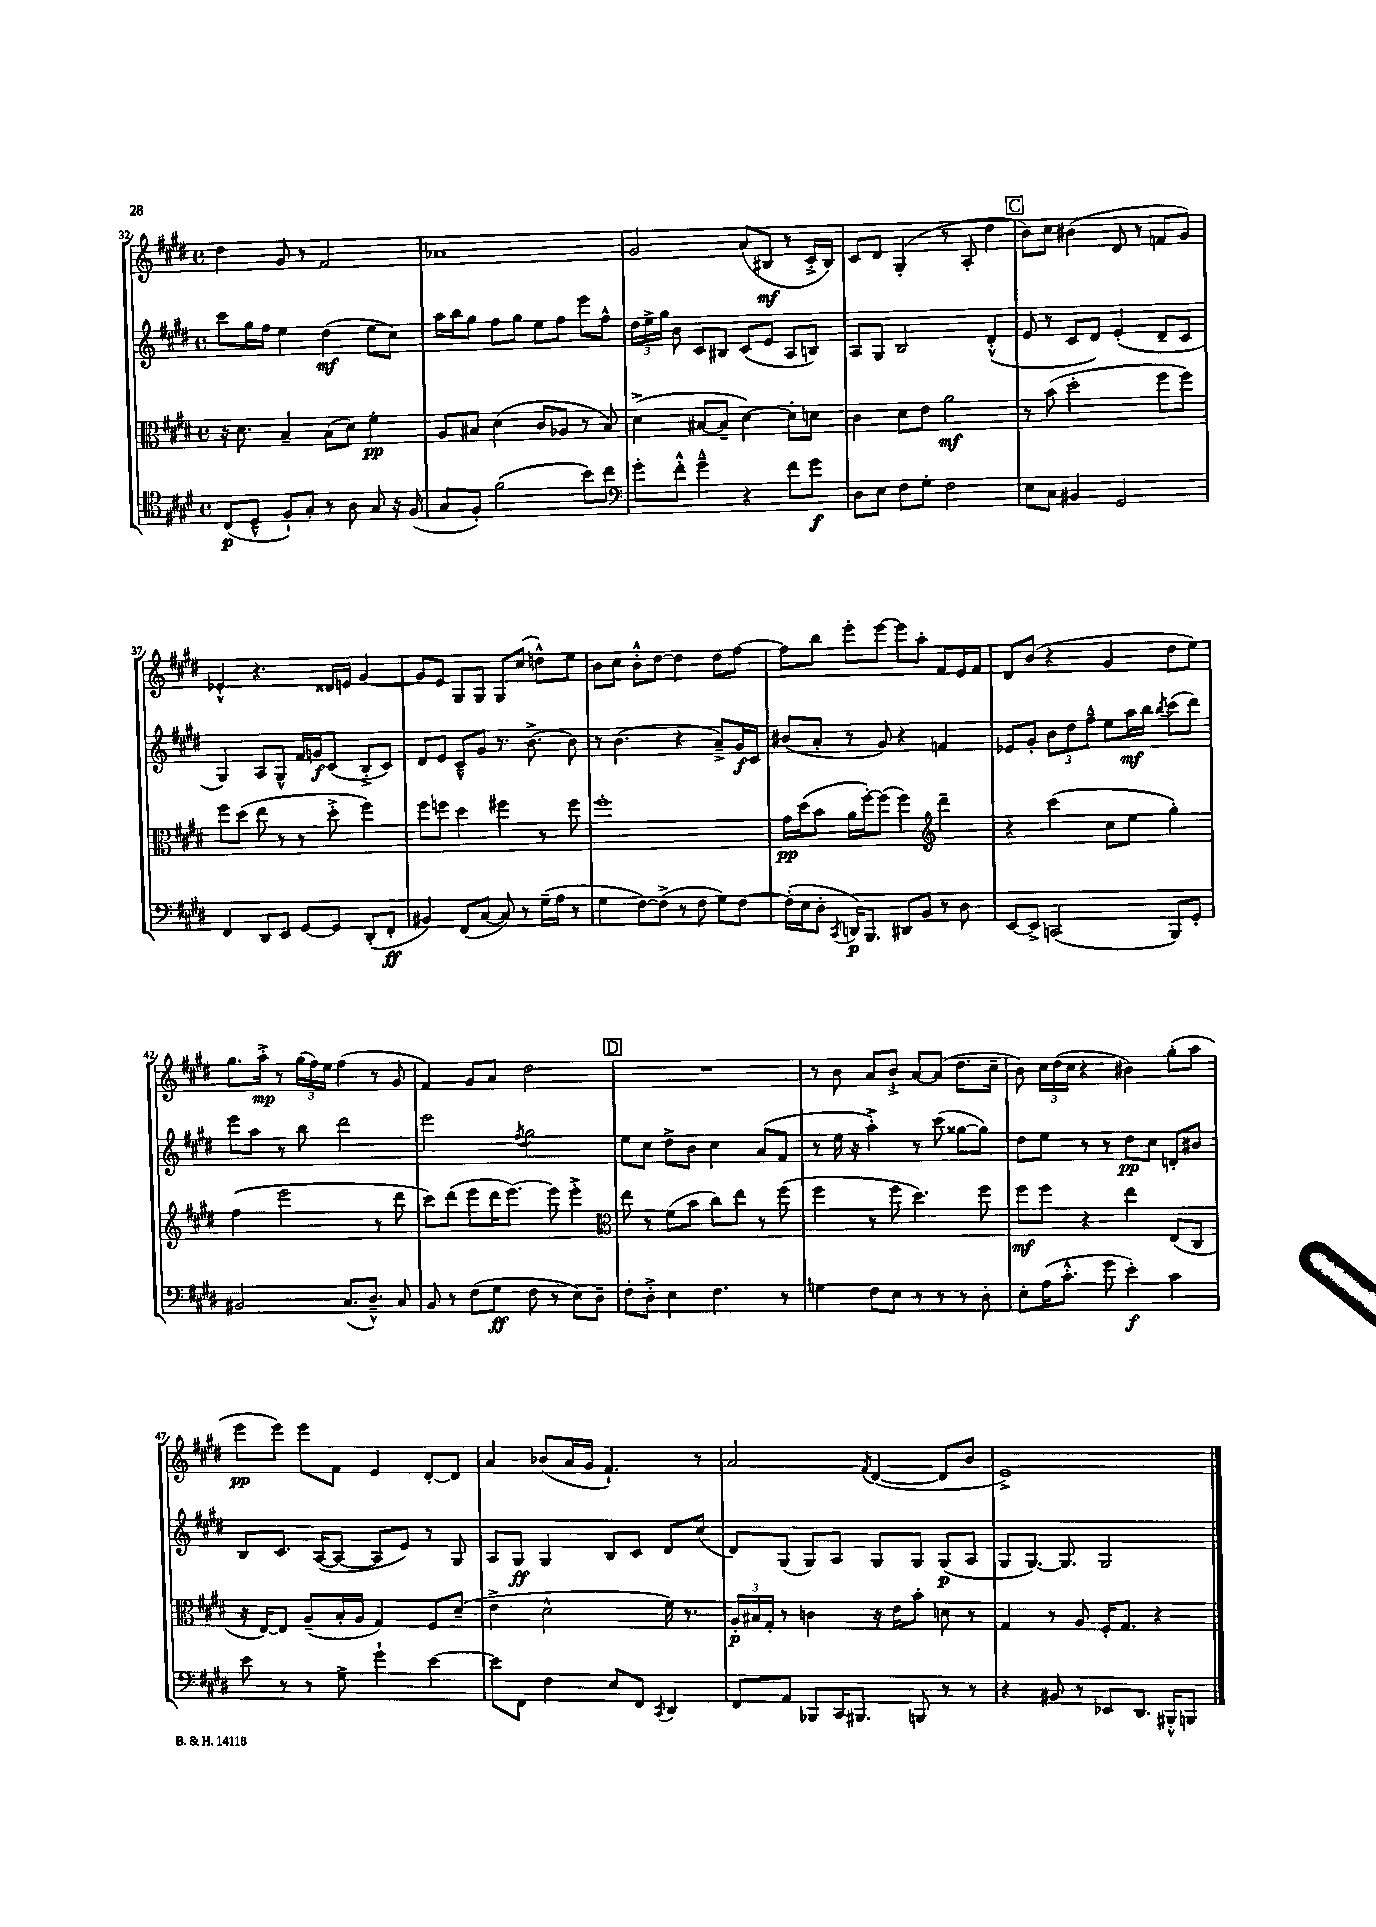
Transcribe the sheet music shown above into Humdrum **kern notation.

**kern	**kern	**kern	**kern
*staff4	*staff3	*staff2	*staff1
*clefC4	*clefC3	*clefG2	*clefG2
*k[f#c#g#d#]	*k[f#c#g#d#]	*k[f#c#g#d#]	*k[f#c#g#d#]
*M4/4	*M4/4	*M4/4	*M4/4
*met(c)	*met(c)	*met(c)	*met(c)
(8C#	16r	8ccc#	4dd#
.	8.d#	.	.
8D#~^^	.	16gg#	.
.	.	16ff#	.
8F#`)	4B~	4ee	8g#
8G#'	.	.	8r
8r	(8B	(4dd#	2f#
8A	8d#)	.	.
8G#	4f#'	8ee	.
16r	.	8cc#)	.
(16F#	.	.	.
=	=	=	=
8G#	8A	16aa	1a-
.	.	16bb	.
8F#')	8B#	8gg#	.
(2f#	(4d#	8ff#	.
.	.	8gg#	.
.	8c#	8ee	.
.	8A-	8ff#	.
8b)	8r	8eee	.
8cc#	8B#)	8ff#^^	.
=	=	=	=
*clefF4	*	*	*
8g#'	(4d#^	24dd#	2g#
.	.	24ee^	.
.	.	24gg#	.
8f#'^^	.	8b	.
4g#~^^	[8B#	8c#	.
.	8B#~]	8B#	.
4r	[4d#)	(8c#	(8a
.	.	8e	8B#
8f#	8d#']	8A	8r
8g#	8d	8B)	16c#'^
.	.	.	16B#)
=	=	=	=
8D#	4c#	8A	8c#
8E	.	8G#	8d#
8F#	8d#	2B	(4G#'
8G#'	8e	.	.
2F#	2a	.	8r
.	.	.	8A'
.	.	(4d#'^^	4dd#
=	=	=	=
8E	8r	8e	8b)
8C#	(8b	8r	8cc#
4BB#	2dd#'	8c#	(4b#
.	.	8d#)	.
2GG#	.	(4e'	8d#
.	.	.	8r
.	8ff#	8d#~	8f
.	8ff#)	8c#	8g#)
=	=	=	=
4FF#	8ff#	4G#)	4e-'^^
.	(8dd#	.	.
8DD#	8ee	8A	4.r
8EE	8r	8G#^^	.
[8GG#	8r	16f#	.
.	.	16g	.
8GG#]	8dd#'^	(8c#	16d##
.	.	.	16e
(8DD#'	4ff#)	8B'^	[4g#
8FF#'	.	8c#)	.
=	=	=	=
4BB#)	8ff#	8d#	8g#]
.	8ff	8e	8e
(8FF#	4dd#	8c#~^^	8G#
[8C#	.	8g#	8G#
8C#])	4ff#	8.r	8G#
8r	.	.	(8cc#
.	.	[8.b^	.
(16G#~	8r	.	8dd^^)
16A	.	.	.
8r	8ff#	8b]	8ee
=	=	=	=
4G#	1ff#'	8r	8b
.	.	(4.b	8cc#
[8F#)	.	.	8b'^^
(8F#^]	.	.	[8dd#
8r	.	4r	4dd#]
8F#	.	.	.
8G#)	.	8a~^)	8dd#
[8F#	.	16g#	[8ff#
.	.	16c#	.
=	=	=	=
(16F#']	16g#	(8b#	8ff#]
16E	(16dd#	.	.
8D#'	8b	8a'	8bb
8qCC#	.	.	.
16DD)	16a	8r	8eee'
8.BBB	[16ff#')	.	.
.	(8ff#]	8g#)	[8eee
8DD#	4ff#)	4r	8eee]
8BB	.	.	8aa'
*	*clefG2	*	*
8r	4ddd#~	4f	8f#
8D#	.	.	16e
.	.	.	16f#
=	=	=	=
[8EE	4r	8e-	8d#
8EE^]	.	8g#'	(8b
(2CC	(4ccc#	12b	4r
.	.	12dd#	.
.	.	12ff#~^^	.
.	8cc#	8ee	4g#
.	8ee	16aa	.
.	.	16bb	.
.	.	8qbb	.
8BBB)	4gg#')	(8ccc#	8dd#
8GG#'	.	8ddd#)	8ee)
=	=	=	=
2BB#	(4ff#	8eee	8.gg#
.	.	8aa	.
.	.	.	16aa'^
.	2eee	8r	8r
.	.	8bb	(24gg#
.	.	.	24ff#)
.	.	.	24ee
(8.C#	.	2ddd#	(4ff#
8.D#~^^)	.	.	.
.	8r	.	8r
8C#	8ddd#	.	8g#
=	=	=	=
8BB	8ccc#)	2eee	4f#)
8r	(8ddd#	.	.
(8F#	8eee	.	8g#
8G#	16ddd#	.	8a
.	[8.eee)	.	.
.	.	8qff#	.
8F#	.	2gg#	2dd#
8r	8eee]	.	.
8E)	4eee'^	.	.
8D#~	.	.	.
=	=	=	=
*	*clefC3	*	*
8F#'	8ee	8ee	1r
8D#'^	8r	8cc#	.
4E	(8f#	8dd#^	.
.	8b	8b	.
4.F#	8cc#)	4cc#	.
.	8ee	.	.
.	8r	(8a	.
8r	(8ff#	8f#	.
=	=	=	=
4G	4ff#	8r	8r
.	.	16ee	8b
.	.	16r	.
8F#	8r	4aa'^)	8a
8E	8ff#	.	8b`^
8r	4.dd#)	8r	[8a
8r	.	(8ccc#	(8a]
8r	.	[8gg##	8.dd#
8D#'	8ff#	8gg##])	.
.	.	.	16cc#~
=	=	=	=
8E'	8ff#	8dd#	8b)
(16A	8ff#	8ee	24cc#
.	.	.	(24dd#
8.c#'^^	.	.	.
.	.	.	24cc#
.	4r	8r	4r
8g#	.	8r	.
4e')	4ee	8dd#	4b#)
.	.	8cc#	.
4c#	(8E	8d'	(8gg#'
.	8C#	8b#	8aa
=	=	=	=
8e	16r	8B	8eee
.	[16E)	.	.
8r	8E]	8.c#	8eee)
8r	(8A~	.	8eee
.	.	([16A	.
8G#^	16B'	8A_	8f#
.	16A	.	.
4g#`	4G#)	8A]	4e
.	.	8e)	.
[4e	8F#	8r	[8d#'
.	(8d#~	8G#	8d#]
=	=	=	=
8e]	4e^	8A	4a
8FF#	.	8G#	.
4F#	2d#^^	4G#	(8b-
.	.	.	16a
.	.	.	16g#
8E	.	8B	4.f#`)
8FF#	.	8c#	.
8qCC#	.	.	.
4DD#	16f#)	8d#	.
.	8.r	.	.
.	.	(8cc#	8r
=	=	=	=
8FF#	24A'	8d#)	2a
.	24B#	.	.
.	24G#'	.	.
8AA	8r	(8G#	.
8BBB-	4c	8G#)	.
16CC#	.	8A	.
8.BBB#	.	.	.
.	.	.	8qf#
.	16r	8G#	([4d#
.	16e	.	.
8BBB	8b'	8G#	.
8r	8d	(8G#	8d#]
8r	8r	8A	8b
=	=	=	=
4r	4G#	8G#	1e^)
.	.	[8.G#)	.
8BB#	8r	.	.
.	.	8.G#]	.
8r	8A	.	.
8EE-	16F#'	2G#	.
.	8.G#	.	.
8.DD#	.	.	.
.	4r	.	.
16BBB#'^^	.	.	.
8BBB	.	.	.
==	==	==	==
*-	*-	*-	*-
